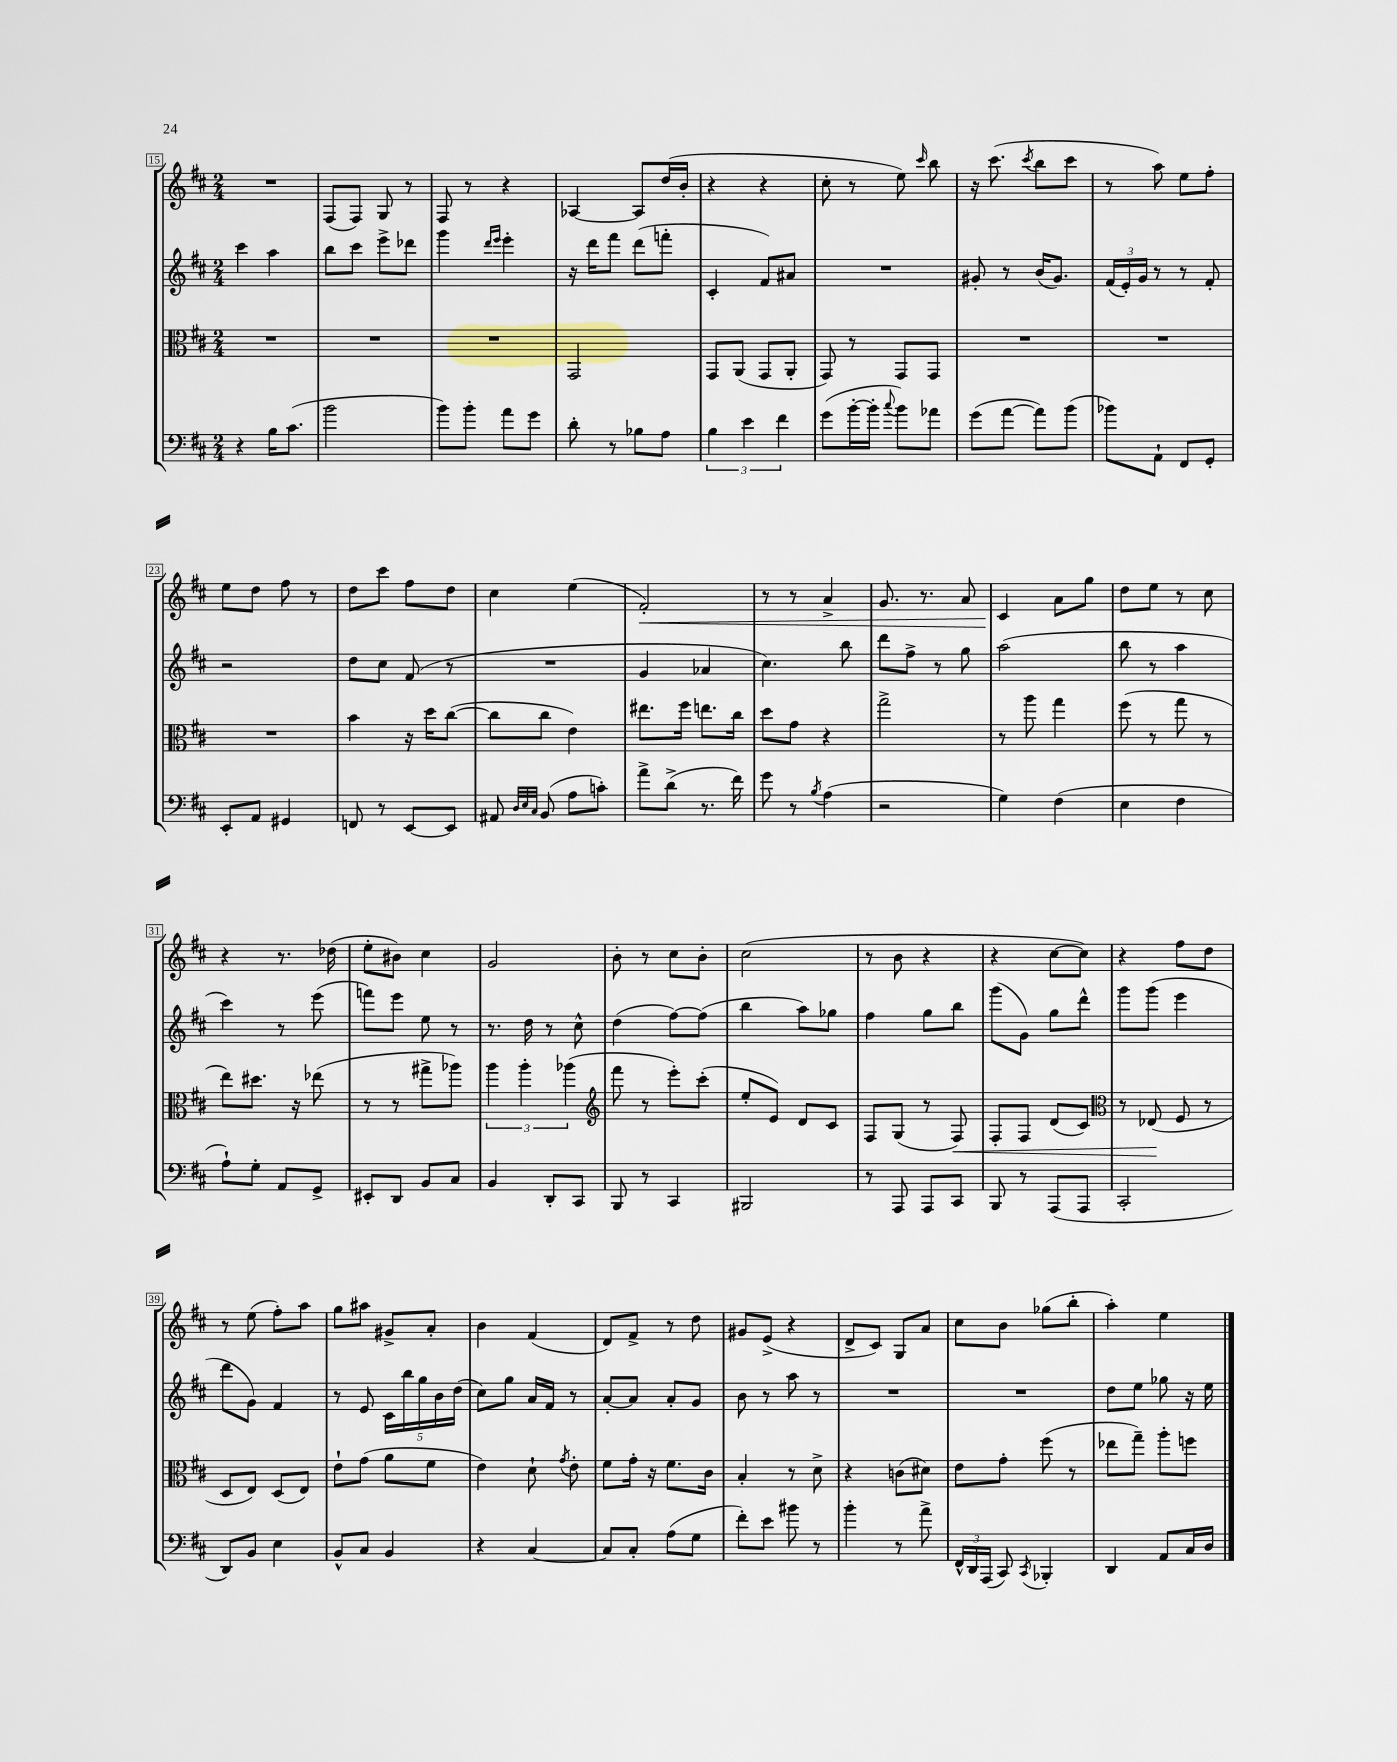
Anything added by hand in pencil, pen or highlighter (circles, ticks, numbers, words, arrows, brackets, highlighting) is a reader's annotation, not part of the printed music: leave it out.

**kern	**kern	**kern	**kern
*staff4	*staff3	*staff2	*staff1
*clefF4	*clefC3	*clefG2	*clefG2
*k[f#c#]	*k[f#c#]	*k[f#c#]	*k[f#c#]
*M2/4	*M2/4	*M2/4	*M2/4
4r	2r	4ccc#	2r
16B	.	4aa	.
(8.c#	.	.	.
=	=	=	=
2b	2r	8bb	(8F#
.	.	8ccc#	8F#)
.	.	8eee^	8G
.	.	8ddd-	8r
=	=	=	=
8b)	2r	4ggg	8F#
8b'	.	.	8r
.	.	16qqddd	.
.	.	16qqeee	.
8a	.	4eee'	4r
8g	.	.	.
=	=	=	=
8d'	2GG	16r	[4A-
.	.	16ddd	.
8r	.	8fff#	.
8B-	.	(8ddd	8A-]
8A	.	8fff'	(16dd
.	.	.	16b'
=	=	=	=
6B	8GG	4c#'	4r
.	(8AA	.	.
6e	.	.	.
.	8GG	8f#)	4r
6f#	.	.	.
.	8AA'	8a#	.
=	=	=	=
(8g	8GG)	2r	8cc#'
[16b'	8r	.	8r
16b']	.	.	.
8qqcc#	.	.	.
8b)	8GG	.	8ee)
.	.	.	16qqccc#
8a-	8GG	.	8bb
=	=	=	=
(8g	2r	8g#'	16r
.	.	.	(8.ccc#
[8a	.	8r	.
.	.	.	8qccc#
8a])	.	(16b	8bb
.	.	8.g#)	.
(8b	.	.	8ccc#
=	=	=	=
8b-)	2r	(24f#	8r
.	.	24e')	.
.	.	24g	.
8AA`	.	8r	8aa)
8FF#	.	8r	8ee
8GG'	.	8f#'	8ff#'
=	=	=	=
8EE'	2r	2r	8ee
8AA	.	.	8dd
4GG#	.	.	8ff#
.	.	.	8r
=	=	=	=
8FF	4b	8dd	8dd
8r	.	8cc#	8ccc#
[8EE	16r	(8f#	8ff#
.	16dd	.	.
8EE]	([8cc#	8r	8dd
=	=	=	=
8AA#	8cc#]	2r	4cc#
32qqD	.	.	.
32qqE	.	.	.
32qqC#	.	.	.
(8BB	8cc#	.	.
8A	4e)	.	(4ee
8c')	.	.	.
=	=	=	=
8a^	8.ee#	4g	2f#')
(8d^	.	.	.
.	16ff#	.	.
8.r	8.ee	4a-	.
16f#)	16cc#	.	.
=	=	=	=
8g	8dd	4.cc#)	8r
8r	8g	.	8r
8qB	.	.	.
(4A	4r	.	4a^
.	.	8bb	.
=	=	=	=
2r	2gg^	8ddd	8.g
.	.	8ff#^	.
.	.	.	8.r
.	.	8r	.
.	.	8gg	8a
=	=	=	=
4G)	8r	(2aa	4c#
.	8aa	.	.
(4F#	4gg	.	8a
.	.	.	8gg
=	=	=	=
4E	(8ff#	8bb	8dd
.	8r	8r	8ee
4F#	8gg	4aa	8r
.	8r	.	8cc#
=	=	=	=
8A`)	8ee)	4ccc#)	4r
8G'	8.dd#	.	.
8AA	.	8r	8.r
.	16r	.	.
8GG^	(8ee-	(8eee	.
.	.	.	(16dd-
=	=	=	=
8EE#'	8r	8fff)	8ee'
8DD	8r	8eee	8b#)
8BB	8gg#^	8ee	4cc#
8C#	8aa-)	8r	.
=	=	=	=
4BB	6aa	8.r	2g
.	6aa'	.	.
.	.	16dd	.
8DD'	.	8r	.
.	(6aa-	.	.
8CC#	.	8cc#^^	.
=	=	=	=
*	*clefG2	*	*
8BBB	8fff#	(4dd	8b'
8r	8r	.	8r
4CC#	8eee')	[8ff#)	8cc#
.	(8ccc#'	(8ff#]	8b'
=	=	=	=
2BBB#	8ee'	4bb	(2cc#
.	8e)	.	.
.	8d	8aa)	.
.	8c#	8gg-	.
=	=	=	=
8r	8F#	4ff#	8r
8AAA	(8G	.	8b
8AAA	8r	8gg	4r
8CC#	8F#)	8bb	.
=	=	=	=
8BBB	8F#'	(8ggg	4r
8r	8F#	8g)	.
(8AAA	(8d	8gg	[8cc#
8AAA	8c#)	8ddd^^	8cc#])
=	=	=	=
*	*clefC3	*	*
2CC#'	8r	8ggg	4r
.	(8E-	(8ggg	.
.	8F#	4eee	8ff#
.	8r	.	8dd
=	=	=	=
8DD)	8D	8ddd	8r
8BB	8E)	8g)	(8ee
4E	(8D	4f#	8ff#')
.	8E)	.	8aa
=	=	=	=
8BB^^	8e`	8r	8gg
8C#	(8g	8e	8aa#
4BB	8a	20c#	8g#^
.	.	20bb	.
.	.	20gg	.
.	8f#	.	8a'
.	.	20b	.
.	.	(20dd	.
=	=	=	=
4r	4e)	8cc#)	4b
.	.	8gg	.
[4C#	8d`	16a	(4f#
.	.	16f#	.
.	8qg	.	.
.	8e'	8r	.
=	=	=	=
8C#]	8f#	[8a'	8d)
8C#'	16g'	8a]	8f#^
.	16r	.	.
(8A	8.f#	8a'	8r
8G	.	8g	8dd
.	16c#	.	.
=	=	=	=
8f#')	4B'	8b	8g#
8e	.	8r	(8e^
8b#	8r	8aa	4r
8r	8d^	8r	.
=	=	=	=
4b'	4r	2r	8d^
.	.	.	8c#)
8r	(8c	.	8G
8a^	8d#)	.	8a
=	=	=	=
24FF#^^	8e	2r	8cc#
24DD	.	.	.
(24AAA	.	.	.
8CC#)	8g'	.	8b
8qCC#	.	.	.
4BBB-'	(8ff#	.	(8gg-
.	8r	.	8bb'
=	=	=	=
4DD	8ee-	8dd	4aa')
.	8gg~)	8ee	.
8AA	8aa'	8gg-	4ee
16C#	8ff	16r	.
16D	.	16ee	.
==	==	==	==
*-	*-	*-	*-
